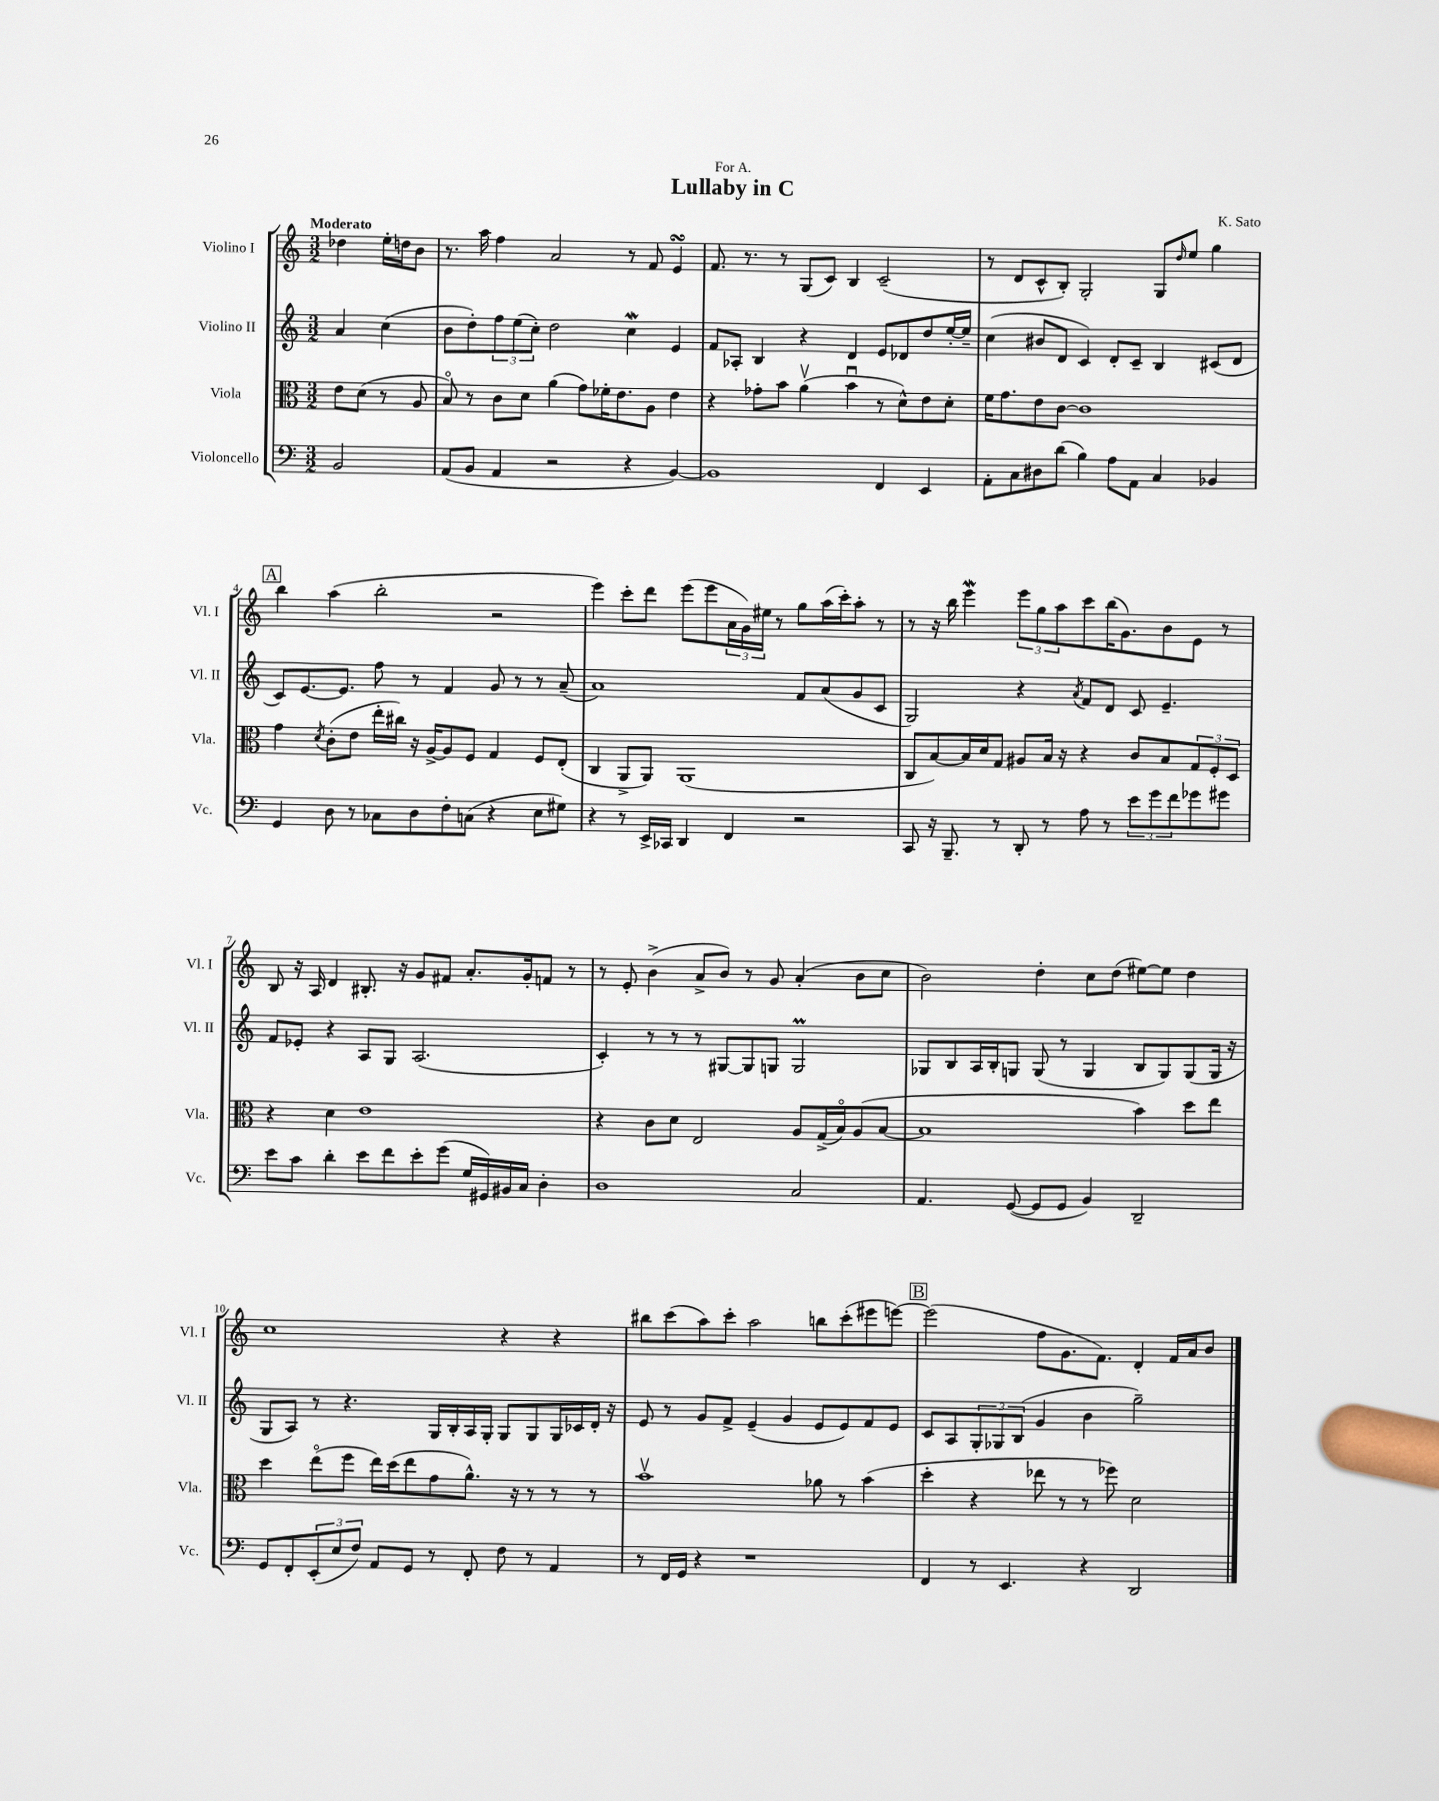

**kern	**kern	**kern	**kern
*staff4	*staff3	*staff2	*staff1
*clefF4	*clefC3	*clefG2	*clefG2
*k[]	*k[]	*k[]	*k[]
*M3/2	*M3/2	*M3/2	*M3/2
2BB	8e	4a	4dd-
.	(8d	.	.
.	8r	(4cc	16ee'
.	.	.	16dd
.	8A	.	8b
=	=	=	=
(8AA	8Bo)	8b	8.r
8BB	8r	8dd')	.
.	.	.	16aa
4AA	8c	12ff	4ff
.	.	(12ee	.
.	8d	.	.
.	.	12cc')	.
2r	(4a	2dd	2a
.	8g)	.	.
.	16f-'	.	.
.	8.e	.	.
4r	.	4cc	8r
.	8A	.	8f
[4BB)	4e	4e	4e
=	=	=	=
1BB]	4r	8f	8.f
.	.	8A-'	.
.	.	.	8.r
.	8g-'	4B	.
.	8b	.	8r
.	(4av	4r	(8G
.	.	.	8c)
.	4bu	4d	4B
4FF	8r	8e	(2c~
.	8d^^)	8d-	.
4EE	8e	8dd	.
.	8d'	[16ee'	.
.	.	16ee~]	.
=	=	=	=
8AA'	16f	(4cc	8r
.	8.g	.	.
8C	.	.	8d
8D#	8e	8b#	8c^^
(8d	[8c	8d	8B')
4B)	1c]	4c)	2G'
8A	.	8d'	.
8AA	.	8c~	.
4C	.	4B	8G
.	.	.	16qqdd
.	.	.	8ee
4BB-	.	(8c#	4gg
.	.	8d	.
=	=	=	=
4GG	4g	8c)	4bb
.	.	[8.e	.
.	8qd	.	.
8D	(8c'	.	(4aa
.	.	8.e]	.
8r	8e	.	.
8C-	16ee'	8ff	2bb'
.	16cc#)	.	.
8D	16r	8r	.
.	[16A^	.	.
8F'	8A]	4f	.
(8C	8F	.	.
4r	4G	8g	2r
.	.	8r	.
8E	8F	8r	.
8G#)	(8E'	(8a~	.
=	=	=	=
4r	4C	1a)	4eee)
8r	8AA^	.	8ccc'
16EE^	8AA)	.	8ddd
16CC-	.	.	.
4DD	(1AA	.	(8eee
.	.	.	8eee
4FF	.	.	24a
.	.	.	24g)
.	.	.	24ee#
.	.	.	8r
2r	.	8f	8gg
.	.	(8a	(16aa
.	.	.	16ccc')
.	.	8g	8aa'
.	.	8c	8r
=	=	=	=
8CC	8C	2G)	8r
16r	[8B)	.	16r
8.BBB~	.	.	16bb
.	16B]	.	4eee
.	16d	.	.
8r	8G	.	.
8DD'	8A#	4r	12eee
.	.	.	12gg
8r	16B	.	.
.	.	.	12aa
.	16r	.	.
.	.	8qa	.
8A	4r	8f	8ccc
8r	.	8d	(16bb
.	.	.	8.g)
12e	8c	8c	.
12g	.	.	.
.	8B	4.e~	8b
12f	.	.	.
8g-	12G	.	8e
.	12F'	.	.
8g#	.	.	8r
.	12D	.	.
=	=	=	=
8e	4r	8f	8B
8c	.	8e-'	16r
.	.	.	16A
4d'	4d	4r	4d
8e	1e	8A	8.B#'
8f	.	8G	.
.	.	.	16r
8e'	.	(2.A	8g
(8g	.	.	8f#
16G	.	.	8.a'
16GG#)	.	.	.
16BB#	.	.	.
16C	.	.	16g'
4D'	.	.	8f
.	.	.	8r
=	=	=	=
1D	4r	4c')	8r
.	.	.	8e'
.	8c	8r	(4b^
.	8d	8r	.
.	2E	8r	8a^
.	.	[8G#	8b)
.	.	8G#]	8r
.	.	8G	8g
2C	8A	2G	(4a'
.	(16G^	.	.
.	16Bo)	.	.
.	(8A	.	8b
.	[8B	.	8cc
=	=	=	=
4.AA	1B]	8G-	2b)
.	.	8B	.
.	.	16A	.
.	.	16B'	.
([8GG	.	8G	.
8GG]	.	(8G	4dd'
8GG	.	8r	.
4BB)	.	4G	8cc
.	.	.	(8dd
2DD~	4b)	8B	[8ee#)
.	.	8G)	8ee#]
.	8dd	(8G	4dd
.	8ee	16G	.
.	.	16r	.
=	=	=	=
8GG	4dd	8G	1cc
8FF'	.	8A)	.
(12EE'	(8eeo	8r	.
12E	.	.	.
.	8ff	4.r	.
12F)	.	.	.
8AA	16ee)	.	.
.	(16dd	.	.
8GG	8ee	.	.
8r	8g	16G	.
.	.	16B'	.
8FF'	8.a^^)	16A	.
.	.	16G'	.
8F	.	8G	4r
.	16r	.	.
8r	8r	8G	.
4AA	8r	16G	4r
.	.	16c-	.
.	8r	16d'	.
.	.	16r	.
=	=	=	=
8r	1bv	8e	8bb#
16FF	.	8r	(8ccc
16GG	.	.	.
4r	.	8g	8aa)
.	.	8f^	8ccc'
1r	.	(4e~	2aa
.	.	4g	.
.	8a-	8e	8bb
.	8r	8e)	(8ccc'
.	(4b	8f	8eee#
.	.	8e	[8eee)
=	=	=	=
4FF	4dd'	8c	(2eee]
.	.	8A	.
8r	4r	12G'	.
.	.	12G-	.
4.EE	.	.	.
.	.	(12B	.
.	8ee-	4g	8ff
.	8r	.	8.g
4r	8r	4b	.
.	.	.	8.f)
.	8ff-)	.	.
2DD	2d	2gg~)	4d'
.	.	.	16f
.	.	.	16a
.	.	.	8b
==	==	==	==
*-	*-	*-	*-
